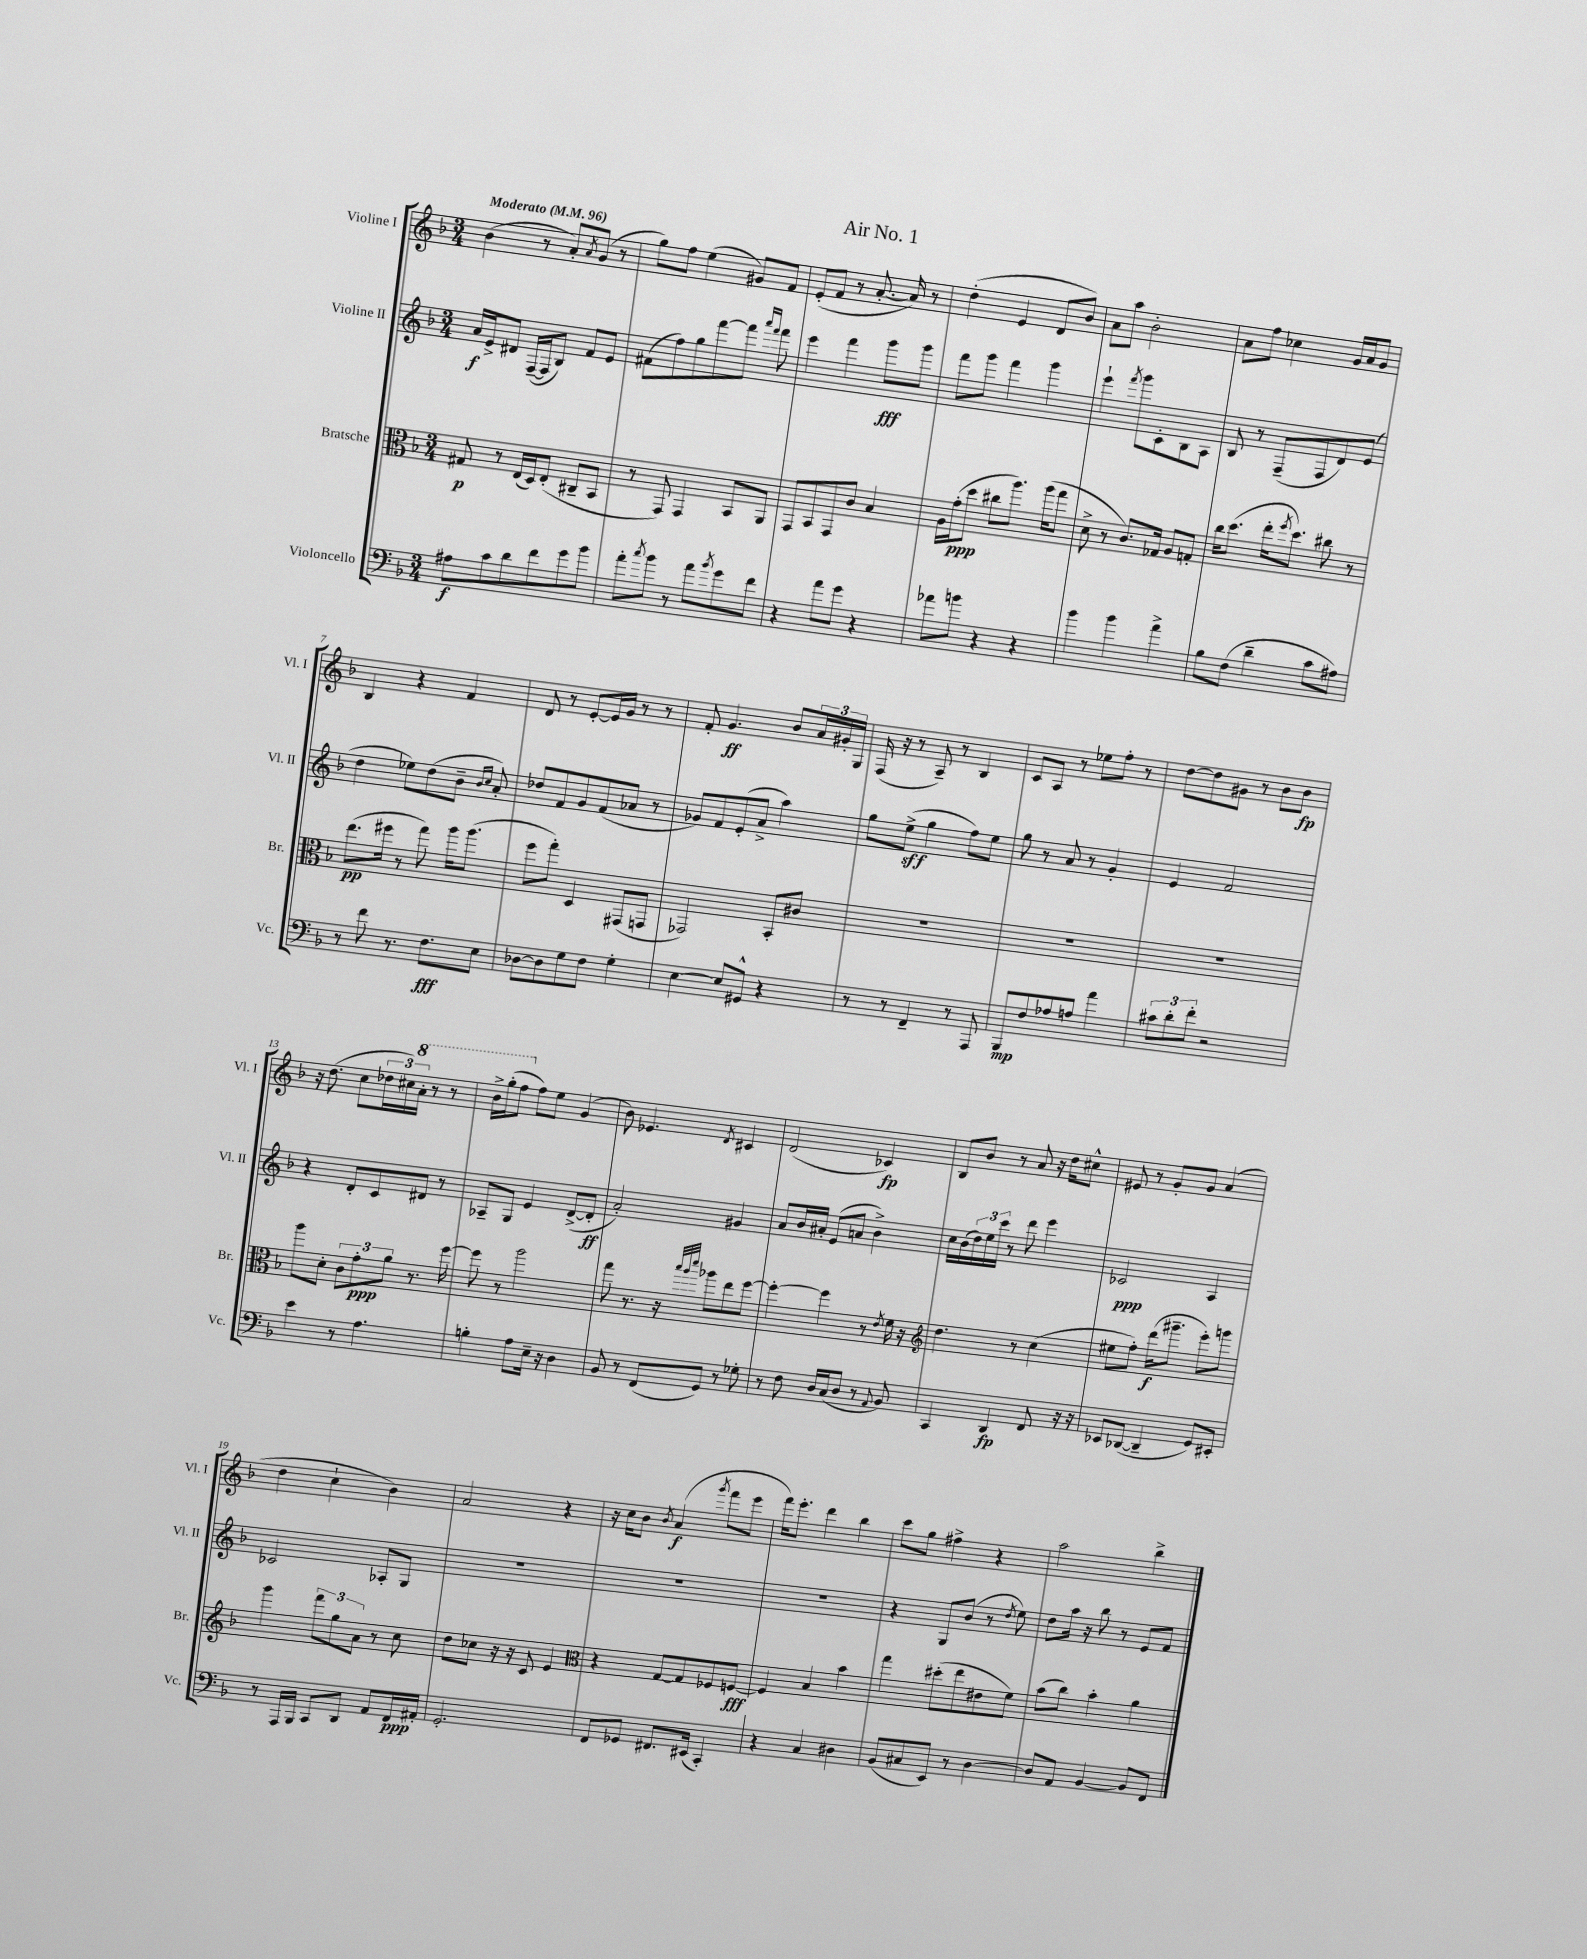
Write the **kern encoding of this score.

**kern	**kern	**kern	**kern
*staff4	*staff3	*staff2	*staff1
*clefF4	*clefC3	*clefG2	*clefG2
*k[b-]	*k[b-]	*k[b-]	*k[b-]
*M3/4	*M3/4	*M3/4	*M3/4
*MM96	*MM96	*MM96	*MM96
8A#	8G#	16a	(4b-
.	.	16e^	.
8c	8r	8d#	.
8d	(16E	([16F~	8r
.	16D)	16F]	.
8f	(8E'	8B-)	8a')
.	.	.	8qa
8g	8C#~	8f	(8g
8b-	8BB-	8e	8r
=	=	=	=
8a'	8r	(8f#	8gg)
8qcc	.	.	.
8b-	8GG)	8ff)	8ff
8r	4GG	8gg	(4ee
8a	.	[8fff	.
8qb-	.	.	.
8g	8BB-	8fff]	8g#)
.	.	16qqaaa	.
.	.	16qqfff	.
8f	8AA	8fff	8f
=	=	=	=
4r	8GG	4eee	(8e'
.	8BB-	.	8f
8a	8GG	4fff	8r
8g	8c	.	[8.a'
4r	4B-	8ggg	.
.	.	.	16a])
.	.	8ggg	8r
=	=	=	=
8a-	16A	8fff	(4dd'
.	(16g'	.	.
8b	8dd	8ggg	.
4r	8cc#	4fff	4e
.	8.aa)	.	.
4r	.	4ggg	8d
.	(16aa	.	.
.	8gg	.	8b-)
=	=	=	=
4b-	8d^	4eee`	8a
.	8r	.	8aa
.	.	8qfff	.
4b-	8.c)	8ggg	2b-'
.	.	8c'	.
.	16G-	.	.
4a^	8A	8B-	.
.	8G'	8A	.
=	=	=	=
8B-	16cc	8B-	8a
.	(8.dd	.	.
(8F	.	8r	8ff
4d~	16ee'	(8F~	4cc-
.	8qff	.	.
.	8.dd)	.	.
.	.	8F	.
8c	8cc#	8d)	16g
.	.	.	16a
8A#)	8r	(8e	8g
=	=	=	=
8r	(8.ee	4dd	4B-
8f	.	.	.
.	16ff#	.	.
8.r	8r	8ee-)	4r
.	8gg)	(8dd	.
8.F	.	.	.
.	16aa	8b-~	4f
.	(8.aa	.	.
.	.	16qqb-	.
.	.	16qqcc	.
8E	.	8a')	.
=	=	=	=
[8D-	8ff	8dd-	8d
8D-]	8gg')	8f	8r
8G	4D	8g	[8e'
8F	.	(8f	16e]
.	.	.	16g
4G'	(8GG#	8a-	8r
.	8GG	8r	8r
=	=	=	=
[4E	2GG-)	8g-)	8f'
.	.	8f	4.g
8E]	.	(8e'	.
8GG#^^	.	8a^	.
4r	8BB-'	4aa)	8b-
.	8c#	.	24a
.	.	.	24g#'
.	.	.	24G
=	=	=	=
8r	2.r	8gg	(16F
.	.	.	16r
8r	.	(8ee^	8r
4FF~	.	4gg	8A~)
.	.	.	8r
8r	.	8ff)	4B-
8AAA	.	8ee	.
=	=	=	=
8BBB-	2.r	8gg	8c
8F	.	8r	8A
8A-	.	8a	8r
8A	.	8r	8ee-
4a	.	4g'	8ff'
.	.	.	8r
=	=	=	=
12c#	2.r	4e	[8dd
12d'	.	.	.
.	.	.	8dd]
12f'	.	.	.
2r	.	2f	8g#
.	.	.	8r
.	.	.	8b-
.	.	.	8b-
=	=	=	=
4e	8aa	4r	16r
.	.	.	(8.dd
.	8d'	.	.
8r	12c	8d'	8cc
.	12g'	.	.
4.A	.	8c	24dd-
.	12a	.	24cc#)
.	.	.	24aa'
.	8.r	8d#	8r
.	.	8r	8r
.	[16ff	.	.
=	=	=	=
4B'	8ff]	8A-~	16bb-^
.	.	.	(16ggg'
.	8r	8G	8fff
8A	2aa	4e	8ff)
16E~	.	.	8ee
16r	.	.	.
4D	.	([8d^	(4g
.	.	8d']	.
=	=	=	=
8BB-	8gg	2a')	8b-)
8r	8.r	.	4.e-
(8FF	.	.	.
.	16r	.	.
.	32qqbb-	.	.
.	32qqaa	.	.
.	32qqddd	.	.
8GG)	8aa-	.	.
.	.	.	8qd
8r	8ee	4g#	4c#
8G-'	[8ff	.	.
=	=	=	=
8r	4ff'_	8a	(2d
8F	.	16b-	.
.	.	16a#'	.
16D	4ff]	(8e	.
(16C	.	.	.
8D	.	8a	.
8r	8r	4b-^)	4c-)
8qqAA	8qe	.	.
8BB-)	16f	.	.
.	16r	.	.
=	=	=	=
*	*clefG2	*	*
4CC	4.dd	16cc	8B-
.	.	(16b-	.
.	.	24dd)	8b-
.	.	24ee	.
.	.	24ccc	.
4DD	.	8r	8r
.	8r	8ddd	8a
8FF	(4cc	4eee	16r
.	.	.	16dd
16r	.	.	8cc#^^
16r	.	.	.
=	=	=	=
8EE-	8ee#	2c-	8e#
([8DD-	8ff')	.	8r
4DD-~]	(16ddd	.	8g'
.	8.ggg#~	.	.
.	.	.	8g
8GG)	8eee')	4A	(4a
8EE#'	8ggg	.	.
=	=	=	=
8r	4ggg	2c-	4dd
16AAA	.	.	.
16BBB-	.	.	.
8CC	12fff	.	4cc`
.	12gg	.	.
8DD	.	.	.
.	12a	.	.
8AA	8r	8A-'	4b-)
16FF	8cc	8G	.
16AA#'	.	.	.
=	=	=	=
2.GG'	8dd	2.r	2a
.	8cc-	.	.
.	16r	.	.
.	16r	.	.
.	8c	.	.
.	4e	.	4r
=	=	=	=
*	*clefC3	*	*
8FF	4r	2.r	16r
.	.	.	16cc
8GG-	.	.	8b-
.	.	.	8qb-
8.FF#	[8G	.	(4a
.	8G]	.	.
(16EE#	.	.	.
.	.	.	8qggg
4CC')	8F-	.	8fff
.	[8F	.	8eee
=	=	=	=
4r	4F]	2.r	16fff)
.	.	.	8.eee'
4C	4B-	.	4ddd
4D#	4b-	.	4bb-
=	=	=	=
(8BB-	4gg	4r	8ccc
8C#	.	.	8gg
8EE)	(8dd#'	8G	4ff#^
8r	8ee	(8b-	.
[4D	8e#	8r	4r
.	.	8qdd	.
.	8f)	8ee)	.
=	=	=	=
8D]	(8b-	8dd	2aa
8AA	8cc)	16aa	.
.	.	16r	.
[4BB-	4b-'	8bb-	.
.	.	8r	.
8BB-]	4a	8e	4bb-^
8FF	.	8f	.
==	==	==	==
*-	*-	*-	*-
